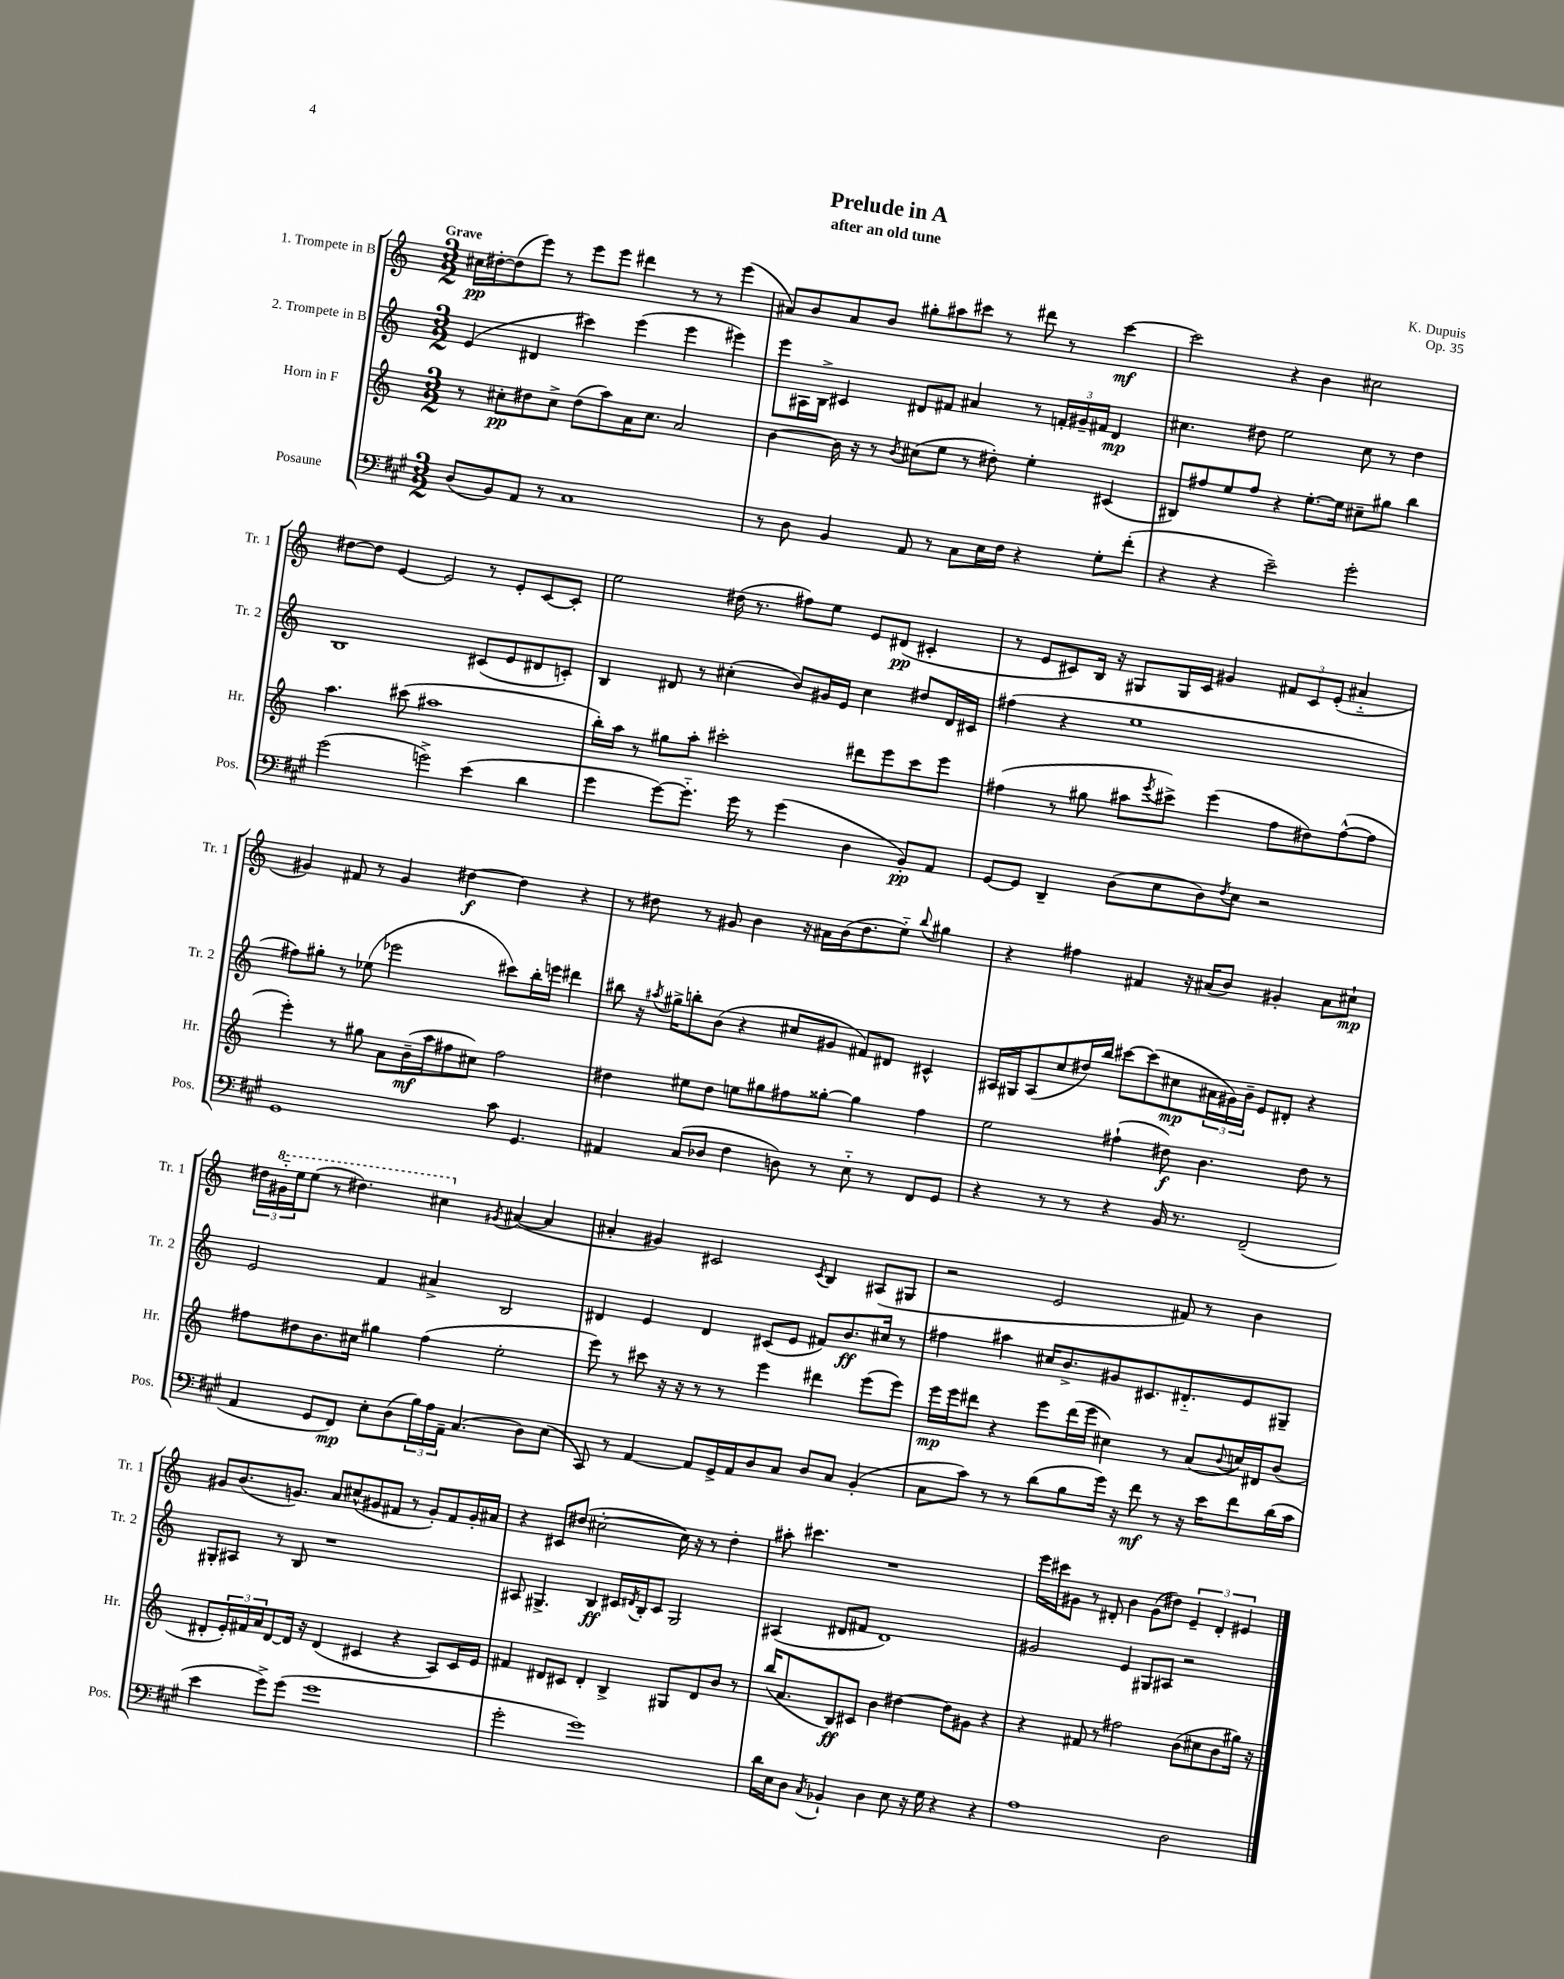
\header { title = "Prelude in A" composer = "K. Dupuis" subtitle = "after an old tune" opus = "Op. 35" }
<<
\new StaffGroup <<
\new Staff = "s0" \with { instrumentName = "1. Trompete in B" shortInstrumentName = "Tr. 1" } {
    \clef treble \key c \major \numericTimeSignature \time 3/2 \tempo "Grave"
    cis''16\pp dis''16~-. dis''8( e'''8) r8 e'''8 e'''8 dis'''4 r8 r8 e'''4( |
    ais'8) b'8 ais'8 b'8 gis''8-. ais''8 cis'''8 r8 dis'''8 r8 cis'''4~\mf |
    cis'''2 r4 b'4 cis''2 |
    dis''8~ dis''8 e'4~ e'2 r8 e'8-. c'8~ c'8-. |
    e''2 dis''16( r8. fis''8) e''8 e'8 dis'8\pp( cis'4-. |
    r8 e'8 cis'8) b16 r16 gis8 gis16 cis'16 gis'4 \tuplet 3/2 { fis'8 cis'8 e'8-.( } ais'4-_ |
    gis'4) fis'8 r8 gis'4 dis''4~\f dis''4 r4 |
    r8 dis''8 r8 gis'8 b'4 r16 ais'16 b'16( dis''8. e''8-_) \appoggiatura { b''8 } gis''4 |
    r4 fis''4 fis'4 r16 ais'16( b'8) gis'4-. ais'8 cis''8-!\mp |
    \tuplet 3/2 { dis''16 \ottava #1 gis''16-_ e'''16 } e'''8( r8 dis'''4.) cis'''4 \ottava #0 \acciaccatura { gis'8 } ais'4~( ais'4 |
    ais'4-. gis'4) cis'2 \acciaccatura { cis'8 } b4 ais8( gis8 |
    r2 e'2 fis'8) r8 b'4 |
    gis'8 b'8.( g'8.) a'8 cis''8-^( gis'8 fis'8 r8 gis'8-.) fis'8 gis'16-. ais'16 |
    r4 cis'8 dis''8( cis''2~-. cis''16) r16 r8 dis''4-. |
    ais''8-. cis'''4. r1 |
    e'''16 cis'''16 gis'8 r8 dis'8-. b'4 gis'8( dis''8) \tuplet 3/2 { e'4-- dis'4-. eis'4 } \bar "|." |
}
\new Staff = "s1" \with { instrumentName = "2. Trompete in B" shortInstrumentName = "Tr. 2" } {
    \clef treble \key c \major \numericTimeSignature \time 3/2
    e'4( dis'4 cis'''4) e'''4( e'''4 eis'''4) |
    e'''8 ais16 b16-> cis'4 dis'8 fis'8 ais'4 r8 \tuplet 3/2 { f'16-. gis'16-- fis'16 } dis'4\mp |
    cis''4. dis''8 e''2 cis''8 r8 dis''4 |
    b1 cis'8( e'8 dis'8 c'8-.) |
    b4 dis'8 r8 cis''4-.( b'8) gis'16 e'16 cis''4 dis''8 dis'16 cis'16 |
    fis''4( r4 e''1 |
    fis''8) gis''8-. r8 ees''8( ees'''2 cis'''8) b''16-. e'''16 dis'''4 |
    bis''8 r16 \acciaccatura { ais''8 } gis''16-> b''8-. b'8( r4 cis''8 gis'8 fis'8) dis'8 cis'4-^ |
    ais16 gis16 ais8( c''8 dis''16) b''16 cis'''8~ cis'''8( cis''8\mp \tuplet 3/2 { ais'16 gis'16) b'16-- } e'8 dis'8-. r4 |
    e'2 f'4 ais'4-> b2 |
    dis'4 e'4 dis'4 cis'8( e'8 fis'8) b'8.\ff cis''16 r8 |
    fis''4 ais''4 cis''16 b'8.-> gis'8 cis'8. dis'8.-_ e'8 gis8-- |
    gis8-. ais8 r8 b8 r1 |
    ais8 gis4.-> b4\ff cis'16 \acciaccatura { dis'8 } b16-. cis'8 gis2 |
    ais4( dis'8 fis'8 dis'1) |
    gis'2 e'4 gis8 ais8 r2 \bar "|." |
}
\new Staff = "s2" \with { instrumentName = "Horn in F" shortInstrumentName = "Hr." } {
    \clef treble \key c \major \numericTimeSignature \time 3/2
    r8 cis''8-.\pp dis''8 cis''8-> dis''8( a''8) a'16 cis''8. a'2 |
    b'4~ b'16 r16 r8 \acciaccatura { b'8 } cis''8( e''8 r8 dis''8-.) e''4-. cis'4( |
    bis8) fis''8 e''8 fis''8 r4 e''8.~-. e''16 cis''8-- gis''8 b''4 |
    a''4. cis'''8( ais''1 |
    b''16-.) a''16 r8 gis''8 a''8-. cis'''2-. dis'''8 e'''8 cis'''8 e'''8 |
    fis''4( r8 gis''8 ais''8 \acciaccatura { e'''8 } cis'''8->) e'''4( fis''8 dis''8) fis''8~-^( fis''8 |
    e'''4-.) r8 gis''8 a'8 b'16--\mf( a''16 fis''8 cis''8) fis''2 |
    dis''4 eis''8 dis''8 e''8 gis''8 fis''8 gisis''8~-. gisis''4 fis''4 |
    e''2 fis''4-!( dis''8\f) b'4. dis''8 r8 |
    fis''8 dis''8 b'8. cis''16 gis''4 fis''4( e''2-. |
    e'''8) r8 cis'''8 r16 r16 r8 r8 e'''4 dis'''4 e'''8( e'''8) |
    e'''16\mp e'''16 dis'''8 r4 e'''8 dis'''16( e'''16 cis''4) r8 a'8( \appoggiatura { b'8 } c''16) dis'16 b'8( |
    dis'8-. \tuplet 3/2 { e'16-.) fis'16 a'16 } dis'8~ dis'16 r16 dis'4( cis'4 r4 a8) cis'16 e'16 |
    fis'4 dis'8 cis'8 dis'4-. b4-> gis8 dis'8 b'8 r8 |
    b''16( a'8. b8\ff) cis'8 b'4 dis''4~ dis''8 gis'8 r4 |
    r4 fis'8 r8 fis''2 b'8( cis''8 b'8 gis''16) r16 \bar "|." |
}
\new Staff = "s3" \with { instrumentName = "Posaune" shortInstrumentName = "Pos." } {
    \clef bass \key a \major \numericTimeSignature \time 3/2
    d8( b,8) a,8 r8 cis1 |
    r8 d8 b,4 a,8 r8 cis8 e16 fis16 r4 gis8-. fis'8-.( |
    r4 r4 e'2--) gis'2-. |
    gis'2( g'2->) e'4( d'4 |
    gis'4 gis'8~) gis'8.-_ gis'16 r8 gis'4( d4 b,8-.\pp) a,8 |
    gis,8~ gis,8 d,4-- d8( e8 d8) \acciaccatura { fis8 } e8 r2 |
    gis,1 cis'8 gis,4. |
    ais,4 cis8( des8 fis4 d8) r8 e8-_ r8 fis,8 gis,8 |
    r4 r8 r8 r4 b,16 r8. fis,2--( |
    a,4 gis,8 fis,8\mp) e8-. d8( \tuplet 3/2 { b16) a16 a,16-- } cis4.( d8) e8( |
    cis,8) r8 a,4~ a,8 gis,16-> a,16 d8 cis8 d8 cis8 b,4-.( |
    cis8 cis'8) r8 r8 d'8( b8 gis'16) r16 fis'8\mf r8 r16 e'16 fis'8 d'16( cis'16 |
    e'4 gis'8->) gis'8( gis'1 |
    gis'2-. gis'1) |
    d'16 e16 d8 \acciaccatura { cis8 } bes,4-! d4 e8 r16 gis16 r4 r4 |
    a1 d2 \bar "|." |
}
>>
>>
\layout { \context { \Score \remove "Bar_number_engraver" } }
